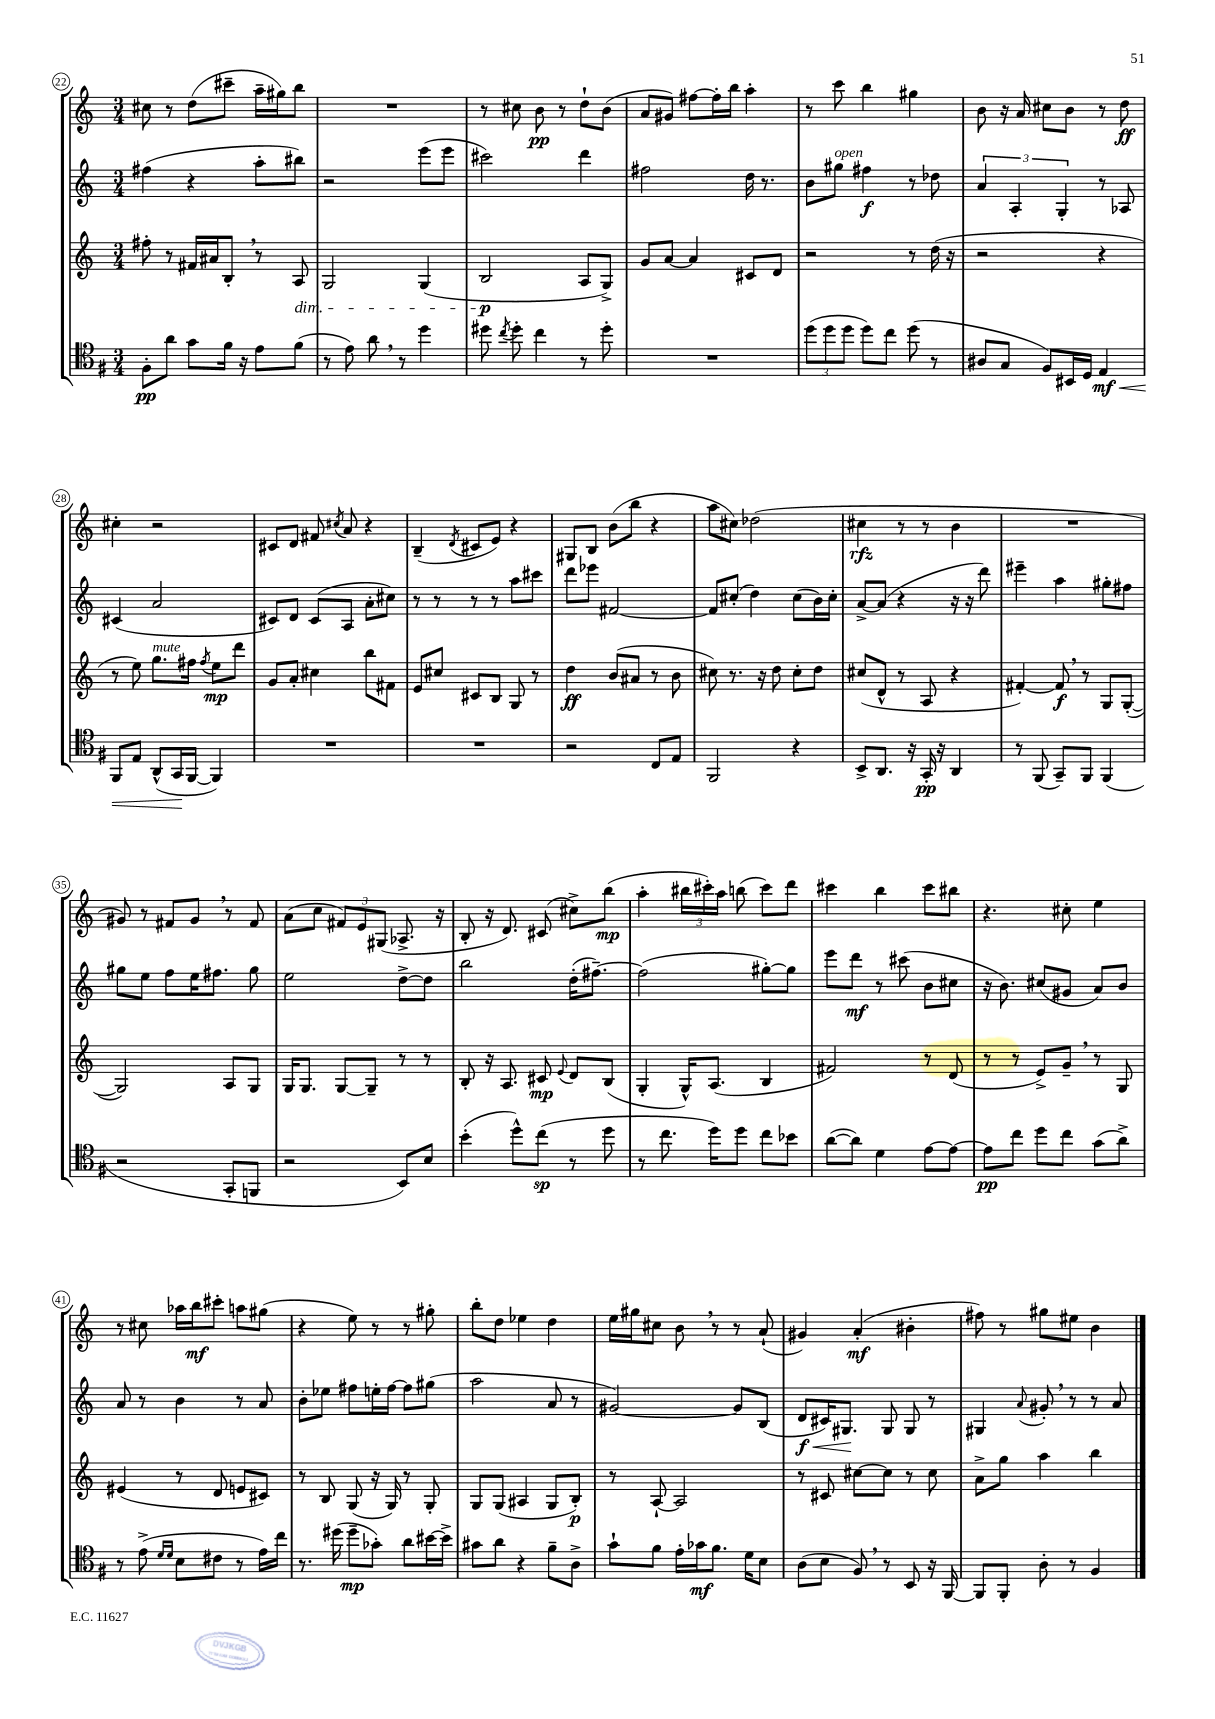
<<
\new StaffGroup <<
\new Staff = "s0" {
    \clef treble \key c \major \numericTimeSignature \time 3/4
    \autoBeamOff cis''8 r8 d''8[( cis'''8]-- a''16[-- gis''16) b''8] |
    R2. |
    r8 cis''8 b'8\pp r8 d''8[-! b'8]( |
    a'8[ gis'8]) fis''8[~ fis''16-. b''16] a''4-. |
    r8 c'''8 b''4 gis''4 |
    b'8 r16 a'16 cis''8[ b'8] r8 d''8\ff |
    cis''4-. r2 |
    cis'8[ d'8] fis'8 \acciaccatura { cis''8 } a'8 r4 |
    b4--( \acciaccatura { d'8 } cis'8[ e'8]) r4 |
    gis8[ b8] b'8[( b''8] r4 |
    a''8[ cis''8]) des''2( |
    cis''4\rfz r8 r8 b'4 |
    R2. |
    gis'8) r8 fis'8[ gis'8] \breathe r8 fis'8 |
    a'8[( c''8] \tuplet 3/2 { fis'8[) e'8 gis8]( } aes8.-> r16 |
    b8-. r16 d'8.) cis'8( cis''8[->) b''8]\mp( |
    a''4-. \tuplet 3/2 { bis''16[ cis'''16-.) a''16] } b''8( cis'''8[) d'''8] |
    cis'''4 b''4 cis'''8[ bis''8] |
    r4. cis''8-. e''4 |
    r8 cis''8 aes''16[ b''16\mf cis'''8]-. a''8[ gis''8]( |
    r4 e''8) r8 r8 gis''8-. |
    b''8[-. d''8] ees''4 d''4 |
    e''16[ gis''16 cis''8] b'8 \breathe r8 r8 a'8-!( |
    gis'4) a'4-.\mf( bis'4-. |
    fis''8) r8 gis''8[ eis''8] b'4 \bar "|." |
}
\new Staff = "s1" {
    \clef treble \key c \major \numericTimeSignature \time 3/4
    \autoBeamOff fis''4( r4 a''8[-. bis''8]) |
    r2 e'''8[( e'''8] |
    cis'''2) d'''4 |
    fis''2 d''16 r8. |
    b'8[ gis''8]^\markup { \italic "open" } fis''4\f r8 des''8 |
    \tuplet 3/2 { a'4 a4-. g4-. } r8 aes8 |
    cis'4( a'2 |
    cis'8[) d'8] cis'8[( a8] a'8[-. cis''8]) |
    r8 r8 r8 r8 a''8[ cis'''8] |
    d'''8[ ees'''8] fis'2~ |
    fis'8[ cis''8]-.( d''4) cis''8[( b'16) cis''16]-. |
    a'8[~-> a'8]( r4 r16 r16 d'''8) |
    eis'''4-- a''4 gis''8[-. fis''8] |
    gis''8[ e''8] f''8[ e''16 fis''8.] gis''8 |
    e''2 d''8[~-> d''8] |
    b''2 d''16[-.( fis''8.]~--) |
    fis''2( gis''8[~-.) gis''8] |
    e'''8[ d'''8]\mf r8 cis'''8( b'8[ cis''8] |
    r16 b'8.) cis''8[( gis'8] a'8[) b'8] |
    a'8 r8 b'4 r8 a'8 |
    b'8[-. ees''8] fis''8[ e''16-. fis''16]~ fis''8[ gis''8]( |
    a''2 a'8 r8 |
    gis'2~) gis'8[ b8]( |
    d'8[\f\< cis'16) gis8.]\! gis8 gis8 r8 |
    gis4 \appoggiatura { a'8 } gis'8-. \breathe r8 r8 a'8 \bar "|." |
}
\new Staff = "s2" {
    \clef treble \key c \major \numericTimeSignature \time 3/4
    \autoBeamOff fis''8-. r8 fis'16[ ais'16 b8]-. \breathe r8 a8\dim |
    g2 g4( |
    b2\p\! a8[ g8]->) |
    g'8[ a'8]~ a'4 cis'8[ d'8] |
    r2 r8 d''16( r16 |
    r2 r4 |
    r8 e''8) g''8.[^\markup { \italic "mute" } fis''16] \acciaccatura { fis''8 } e''8[\mp d'''8] |
    g'8[ a'8]-. cis''4 b''8[ fis'8] |
    e'8[ cis''8] cis'8[ b8] g8 r8 |
    d''4\ff b'8[( ais'8] r8 b'8 |
    cis''8) r8. r16 d''8 cis''8[-. d''8] |
    cis''8[( d'8]-^ r8 a8 r4 |
    fis'4~-.) fis'8\f \breathe r8 g8[ g8]~-.( |
    g2) a8[ g8] |
    g16[ g8.] g8[~ g8]-- r8 r8 |
    b8-. r16 a8. cis'8\mp \appoggiatura { e'8 } d'8[ b8]( |
    g4-. g16[-^) a8.]( b4 |
    fis'2) r8 d'8( |
    r8 r8 e'8[->) g'8]-- \breathe r8 g8 |
    eis'4( r8 d'8 e'8[ cis'8]) |
    r8 b8 g8( r16 g16) r8 g8-. |
    g8[ g8]( ais4 g8[ b8]-.\p) |
    r8 a8~-! a2 |
    r8 cis'8 cis''8[~ cis''8] r8 cis''8 |
    a'8[-> g''8] a''4 b''4 \bar "|." |
}
\new Staff = "s3" {
    \clef tenor \key g \major \numericTimeSignature \time 3/4
    \autoBeamOff fis8[-.\pp a'8] g'8[ fis'16] r16 e'8[ fis'8]( |
    r8 e'8) a'8 \breathe r8 d''4 |
    dis''8 \acciaccatura { c''8 } dis''8-. c''4 r8 dis''8-. |
    R2. |
    \tuplet 3/2 { d''8[( d''8 d''8] } d''8[) c''8] d''8( r8 |
    ais8[ g8] fis8[) bis,16 d16] e4\mf\< |
    fis,8[ e8] a,8[-^( g,16\! fis,16]~ fis,4) |
    R2. |
    R2. |
    r2 c8[ e8] |
    fis,2 r4 |
    b,8[-> a,8.] r16 g,16-.\pp r16 a,4 |
    r8 fis,8( g,8[--) fis,8] fis,4( |
    r2 g,8[-. f,8] |
    r2 b,8[) b8] |
    b'4-.( d''8[-^) c''8]\sp( r8 d''8 |
    r8 c''8. d''16[) d''8] c''8[ bes'8] |
    a'8[~( a'8]) d'4 e'8[~ e'8]~ |
    e'8[\pp c''8] d''8[ c''8] g'8[( a'8]->) |
    r8 e'8->( \grace { d'16[ d'16] } b8[ cis'8] r8 e'16[) c''16] |
    r8. dis''16( dis''8[--\mp ges'8]-.) a'8[ bis'16~ bis'16]-> |
    gis'8[ a'8] r4 fis'8[-- a8]-> |
    g'8[-! fis'8] e'16[-. ges'16\mf fis'8.] d'16[ b8] |
    a8[( b8] fis8) \breathe r8 b,8 r16 fis,16~ |
    fis,8[ fis,8]-. a8-. r8 fis4 \bar "|." |
}
>>
>>
\layout { \context { \Score currentBarNumber = #22 \override BarNumber.stencil = #(make-stencil-circler 0.1 0.3 ly:text-interface::print) } }
